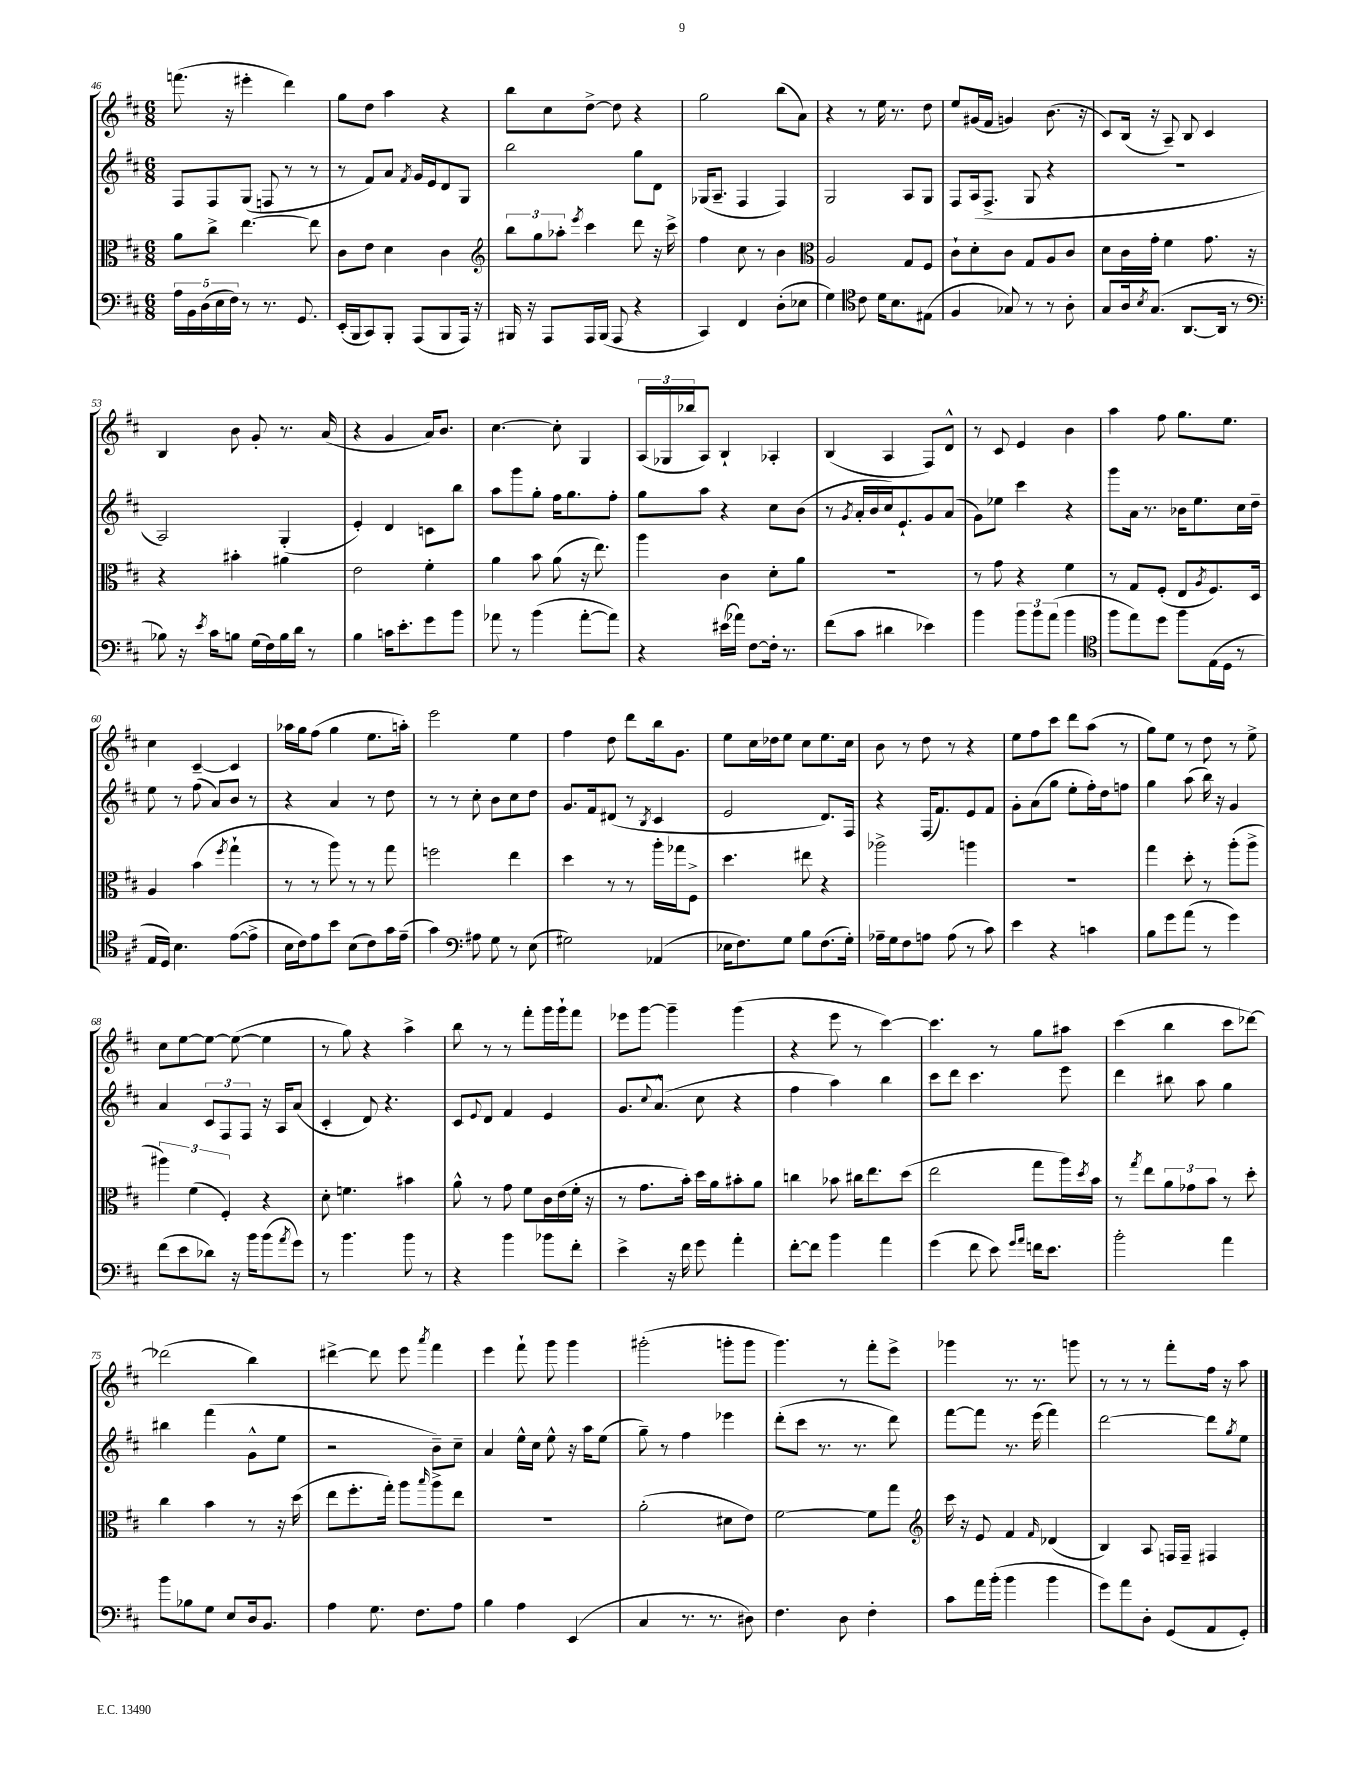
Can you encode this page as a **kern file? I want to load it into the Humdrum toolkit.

**kern	**kern	**kern	**kern
*staff4	*staff3	*staff2	*staff1
*clefF4	*clefC3	*clefG2	*clefG2
*k[f#c#]	*k[f#c#]	*k[f#c#]	*k[f#c#]
*M6/8	*M6/8	*M6/8	*M6/8
20A	8a	8F#	(8.fff
20BB	.	.	.
(20D	.	.	.
.	8cc#^	8F#	.
20E	.	.	.
.	.	.	16r
20F#)	.	.	.
8r	[4.ee	(8G	4eee#'
8.r	.	8F	.
.	.	8r	4ddd)
8.GG	.	.	.
.	8ee]	8r	.
=	=	=	=
(16EE'	8c#	8r	8gg
16BBB	.	.	.
8CC#)	8e	8f#)	8dd
8BBB'	4d	8a	4aa
.	.	8qf#	.
(8AAA	.	16g	.
.	.	16e	.
8BBB	4c#	8d	4r
16AAA)	.	8G	.
16r	.	.	.
=	=	=	=
*	*clefG2	*	*
16BBB#	12bb	2bb	8bb
16r	.	.	.
.	12gg	.	.
8AAA	.	.	8cc#
.	12aa-'	.	.
.	8qeee	.	.
16AAA	4ccc#	.	[8dd^
(16BBB#	.	.	.
8AAA	.	.	8dd]
4r	8ddd	8gg	4r
.	16r	8d	.
.	16ccc#^	.	.
=	=	=	=
4CC#)	4ff#	(16G-	2gg
.	.	8.A~	.
4FF#	8cc#	4F#	.
.	8r	.	.
(8D'	4b	4F#)	(8bb
8E-	.	.	8a)
=	=	=	=
*	*clefC3	*	*
4G)	2A	2G	4r
*clefC4	*	*	*
8c#	.	.	8r
16d	.	.	16ee
8.B	.	.	8.r
.	8G	8A	.
(8E#	8F#	8G	8dd
=	=	=	=
4F#	8c#`	8F#	8ee
.	8d'	(16A	(16g#
.	.	8.F#^	16f#
8G-)	8c#	.	4g)
8r	8G	8G	.
8r	8A	4r	(8.b
8A'	8c#	.	.
.	.	.	16r
=	=	=	=
8G	8d	2.r	8c#)
16A	16c#	.	(16B
8qB	.	.	.
(8.G	16g'	.	16r
.	4f#	.	8A~)
[8.AA	.	.	8B
.	8.g	.	4c#
16AA]	.	.	.
8r	.	.	.
.	16r	.	.
=	=	=	=
*clefF4	*	*	*
8B-)	4r	2A)	4B
16r	.	.	.
8qe	.	.	.
16c#	.	.	.
8B	4b#'	.	8b
(16G	.	.	8g'
16F#)	.	.	.
16B	4a#	(4G'	8.r
16d	.	.	.
8r	.	.	.
.	.	.	(16a
=	=	=	=
4B	2e	4e')	4r
16c	.	4d	4g
8.e'	.	.	.
8g	4f#'	8c	16a)
.	.	.	8.b
8b	.	8bb	.
=	=	=	=
8a-	4a	8aa	[4.cc#
8r	.	8ggg	.
(4b	8b	8gg'	.
.	(8a	16ff#	8cc#']
.	.	8.gg	.
[8a-'	16r	.	4G
.	8.ee)	.	.
8a-])	.	8ff#'	.
=	=	=	=
4r	4aa	8gg	(24A
.	.	.	24G-
.	.	.	24bb-
.	.	8aa	8A)
(16e#	4c#	4r	4B`
16a-)	.	.	.
[8F#	.	.	.
16F#']	8d'	8cc#	4A-'
8.r	.	.	.
.	8a	(8b	.
=	=	=	=
(8f#	2.r	8r	(4B
.	.	8qg	.
8c#	.	16a'	.
.	.	16b	.
4d#	.	16cc#)	4A
.	.	8.e`	.
4e-)	.	8g	8F#)
.	.	(8a	8d^^
=	=	=	=
4b	8r	8g)	8r
.	8g	8ee-	8c#
12b	4r	4ccc#	4e
12b	.	.	.
(12a	.	.	.
4b	4f#	4r	4b
=	=	=	=
*clefC4	*	*	*
8ff#	8r	8ggg	4aa
8ee)	8G	16a	.
.	.	8.r	.
8dd	(8F#'	.	8ff#
8ff#	8E	16b-	8.gg
.	.	8.ee	.
.	8qA	.	.
(16E	8.F#)	.	.
16D	.	.	8.ee
8r	.	16cc#	.
.	16D	16dd~	.
=	=	=	=
16E	4A	8ee	4cc#
16D)	.	.	.
4.B	.	8r	.
.	(4b	(8ff#	[4c#~
.	.	8a)	.
.	8qff#	.	.
([8e	4gg`	8b	4c#]
8e^]	.	8r	.
=	=	=	=
16B	8r	4r	16aa-
16c#)	.	.	16gg
8e	8r	.	(8ff#
8b	8aa)	4a	4gg
(8B	8r	.	.
8c#)	8r	8r	8.ee
16g	8gg	8dd	.
(16e~	.	.	16aa')
=	=	=	=
4g)	2ff	8r	2eee
.	.	8r	.
*clefF4	*	*	*
8A#	.	8cc#'	.
8G	.	8b	.
8r	4ee	8cc#	4ee
(8E	.	8dd	.
=	=	=	=
2G#)	4dd	8.g	4ff#
.	.	16f#	.
.	8r	(8d#	8dd
.	8r	8r	8ddd
.	.	8qB	.
(4AA-	16aa'	4c#	16bb
.	16gg-	.	8.g
.	8F#^	.	.
=	=	=	=
16E-	4.dd	2e	8ee
8.F#)	.	.	.
.	.	.	16cc#
.	.	.	16dd-
8G	.	.	8ee
8B	8ee#	.	8cc#
(8.F#	4r	8.d)	8.ee
16G')	.	16F#	16cc#
=	=	=	=
16A-~	2aa-^	4r	8b
16G	.	.	.
8F#	.	.	8r
8A	.	(16F#	8dd
.	.	8.f#)	.
(8A	.	.	8r
8r	4aa	8e	4r
8c#)	.	8f#	.
=	=	=	=
4e	2.r	8g'	8ee
.	.	(8a	8ff#
4r	.	8gg	8ccc#
.	.	8ee'	8ddd
4c	.	16ff#')	(8aa
.	.	16dd	.
.	.	8ff	8r
=	=	=	=
8B	4gg	4gg	8gg)
8g	.	.	8ee
(8a	8dd'	(8aa	8r
8r	8r	16bb)	8dd
.	.	16r	.
4g)	(8aa'	4g	8r
.	8aa^	.	8ee^
=	=	=	=
(8f#	6aa#)	4a	8cc#
8e	.	.	[8ee
.	(6f#	.	.
8d-)	.	12c#	8ee_
.	6F#')	12F#	.
16r	.	.	(8ee_
.	.	12F#	.
16b	.	.	.
(8b	4r	16r	4ee]
.	.	16A	.
8qa	.	.	.
8g)	.	(8a	.
=	=	=	=
8r	8d'	4c#'	8r
4.b	4.f	.	8gg)
.	.	8d)	4r
.	.	4.r	.
8b	4b#	.	4aa^
8r	.	.	.
=	=	=	=
4r	8a^^	8c#	8bb
.	.	8qqe	.
.	8r	8d	8r
4b	8g	4f#	8r
.	8f#	.	8fff#'
8b-	16c#	4e	16ggg
.	(16e	.	16ggg`
8f#'	16f#'	.	8fff#
.	16r	.	.
=	=	=	=
4e^	8r	8.g	8eee-
.	8.g	.	[8ggg
.	.	8qqcc#	.
.	.	(8.a^^	.
16r	.	.	4ggg~]
16f#	16b')	.	.
8g	16dd	8cc#	.
.	16a	.	.
4a'	8b#'	4r	(4ggg
.	8a	.	.
=	=	=	=
[8f#'	4cc	4ff#	4r
8f#]	.	.	.
4b	8b-	4aa)	8eee
.	16cc#	.	8r
.	8.ee	.	.
4a	.	4bb	[4ccc#)
.	(8dd	.	.
=	=	=	=
(4g	2ee	8ccc#	4.ccc#]
.	.	8ddd	.
8f#	.	4.ccc#	.
8e)	.	.	8r
16qqg	.	.	.
16qqa	.	.	.
16f	8gg	.	8gg
8.e	.	.	.
.	16aa)	8eee	8aa#
.	8qdd	.	.
.	16b	.	.
=	=	=	=
2b'	8r	4ddd	(4ccc#
.	8qgg	.	.
.	8ee	.	.
.	12a	8bb#	4bb
.	12g-	.	.
.	.	8aa	.
.	12b	.	.
4a	8r	4gg	8ccc#
.	8dd'	.	[8ddd-)
=	=	=	=
8b	4cc#	4bb#	(2ddd-]
8B-	.	.	.
8G	4b	(4fff#	.
8E	.	.	.
16D	8r	8g^^	4bb)
8.BB	.	.	.
.	16r	8ee	.
.	(16dd	.	.
=	=	=	=
4A	8ee	2r	[4ddd#^
.	8.ff#'	.	.
8.G	.	.	8ddd#]
.	16gg')	.	.
.	8aa	.	8eee
8.F#	.	.	.
.	16qqbb	.	8qaaa
.	8aa^	8b~)	4fff#
8A	8ee	8cc#~	.
=	=	=	=
4B	2.r	4a	4eee
4A	.	16ee^^	8fff#`
.	.	16cc#	.
.	.	8ee^^	8ggg
(4EE	.	16r	4ggg
.	.	16aa	.
.	.	(8ee	.
=	=	=	=
4C#	(2a'	8gg~)	(2ggg#'
.	.	8r	.
8.r	.	4ff#	.
8.r	.	.	.
.	8d#	4eee-	8ggg'
8D#)	8e)	.	8ggg
=	=	=	=
4.F#	[2f#	(8ddd'	4.ggg)
.	.	8ccc#	.
.	.	8.r	.
8D	.	.	8r
.	.	8.r	.
4F#'	8f#]	.	8fff#'
.	8gg	8ddd)	8eee^
=	=	=	=
*	*clefG2	*	*
8c#	16ccc#	[8fff#	4ggg-
.	16r	.	.
16a	8e	8fff#]	.
(16b'	.	.	.
4b	4f#	8.r	8.r
.	.	(16eee	8.r
.	16qqf#	.	.
4b	(4d-	4fff#)	.
.	.	.	8ggg
=	=	=	=
8g)	4B)	[2ddd	8r
8a	.	.	8r
8D'	8A	.	8r
(8GG	16F	.	8fff#'
.	16F~	.	.
8AA	4F#	8ddd]	16ff#
.	.	.	16r
.	.	8qgg	.
8GG')	.	8ee	8aa
==	==	==	==
*-	*-	*-	*-
